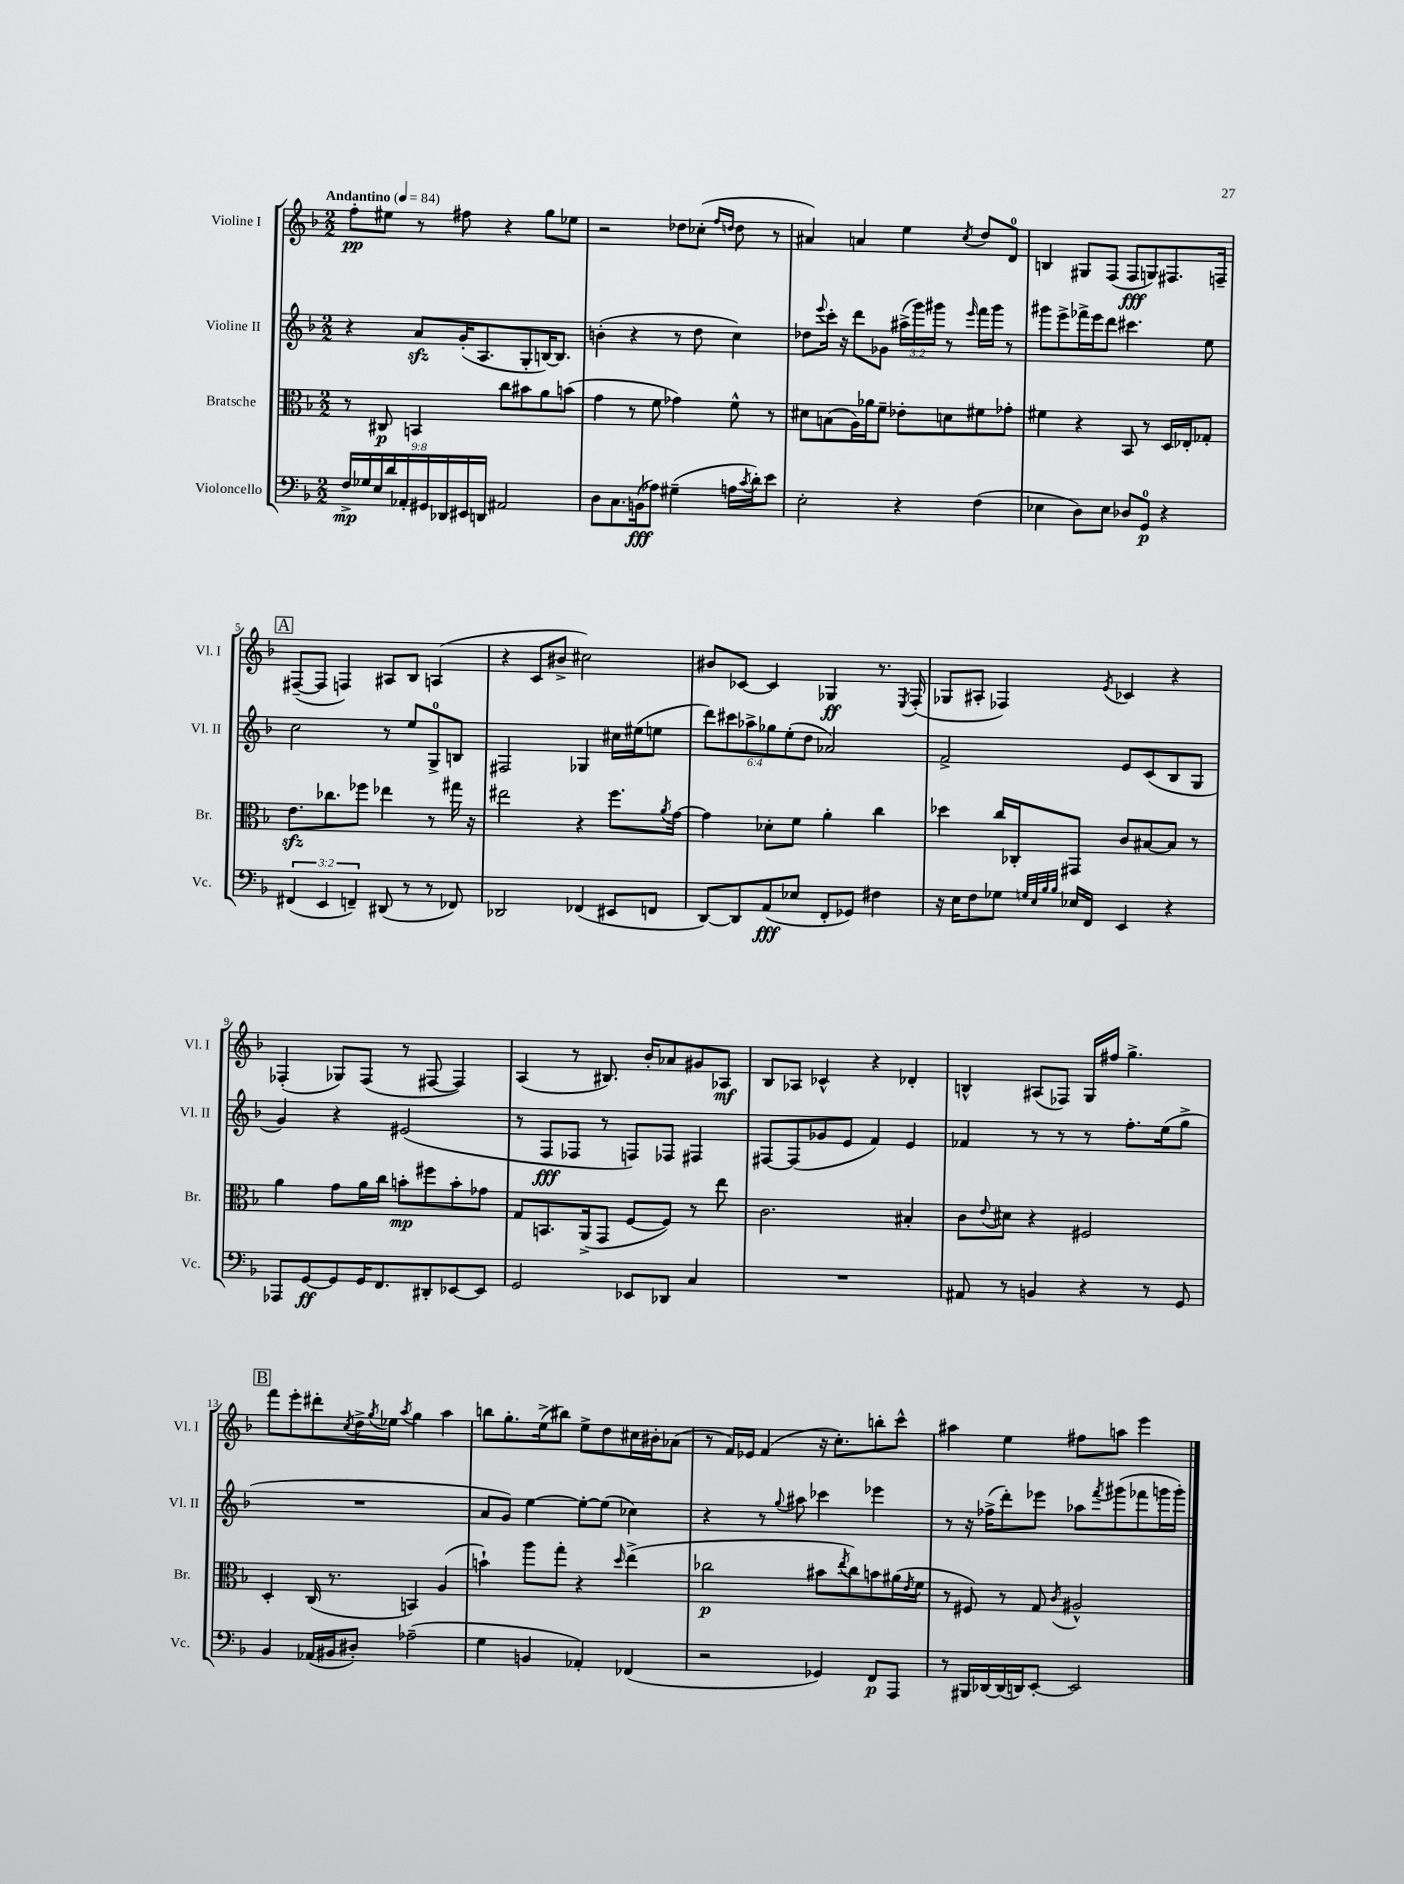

**kern	**kern	**kern	**kern
*staff4	*staff3	*staff2	*staff1
*clefF4	*clefC3	*clefG2	*clefG2
*k[b-]	*k[b-]	*k[b-]	*k[b-]
*M2/2	*M2/2	*M2/2	*M2/2
*MM84	*MM84	*MM84	*MM84
18F^	8r	4r	8ff'
18G-	.	.	.
18E	.	.	.
.	8C#	.	8ee#
18d	.	.	.
18AA-'	.	.	.
.	4BB	8a	8r
18GG#	.	.	.
18DD-	.	.	.
.	.	(16g'	8ff#
18EE#	.	.	.
.	.	8.A	.
18DD	.	.	.
2AA#	8cc	.	4r
.	8b#	8G'	.
.	8a	[16B)	8gg
.	.	8.B]	.
.	(8b	.	8ee-
=	=	=	=
8D	4g	(4b'	2r
8.C	.	.	.
.	8r	4r	.
(16BB	.	.	.
8A-)	8f	.	.
(4G#~	4g-)	8r	8dd-
.	.	8dd	(8cc-'
.	.	.	16qqff
.	.	.	16qqdd
16A	8f^^	4cc)	8dd
8qc	.	.	.
16d')	.	.	.
8e	8r	.	8r
=	=	=	=
2E'	8d#	8dd-	4a#)
.	.	8qqeee	.
.	(8B	16ccc'	.
.	.	16r	.
.	16A)	8ddd	4a
.	16a-	.	.
.	8f~	8g-	.
4r	8e-'	(24aa#^	4ee
.	.	24ggg)	.
.	.	24ggg#	.
.	8d	8r	.
.	.	16qqeee	8qcc
(4F	8f#	16fff	8dd
.	.	16ggg#	.
.	8g-'	8r	8d
=	=	=	=
4E-	4f#	8ggg#	4B
.	.	8eee^	.
8D)	4r	16fff-^	8G#
.	.	16eee	.
8E-	.	8ddd	(8F
8D-	8BB-	4.ccc#	8F
8GG	8r	.	8G)
4r	16D	.	8.F#
.	16E-'	.	.
.	8G-'	8ee	.
.	.	.	16F~
=	=	=	=
(6FF#	8.e	2cc	([8F#~
.	.	.	8F#]
6EE	.	.	.
.	8.cc-	.	.
.	.	.	4F)
6FF~)	.	.	.
.	8ff-	.	.
(8DD#	4ee-	8r	8A#
8r	.	8ee	8B-
8r	8r	8G^	(4A
8FF-)	16gg#	8B	.
.	16r	.	.
=	=	=	=
2DD-	2ee#	2F#	4r
.	.	.	8c
.	.	.	8b#^
(4FF-	4r	4G-	2cc#)
8EE#	8.ff	16cc#	.
.	.	(16ee#	.
8FF	.	8ee	.
.	8qa	.	.
.	[16g	.	.
=	=	=	=
[8DD)	4g]	12ddd)	8b#
.	.	12ccc#	.
8DD]	.	.	[8c-
.	.	12aa-^	.
(8AA	8d-'	12gg-	4c-]
.	.	(12ee'	.
8E-	8f	.	.
.	.	12dd	.
8FF'	4a'	2a-)	4G-
8GG-)	.	.	.
4F#	4cc	.	8.r
.	.	.	8qE
.	.	.	(16F'
=	=	=	=
16r	4dd-	2f^	8G-
16E	.	.	.
8F	.	.	8A#'
8G-	16cc	.	4F-)
.	16C-'	.	.
32qqG	.	.	.
32qqE	.	.	.
32qqB-	.	.	.
32qqB-	.	.	.
16E-	8GG#	.	.
16FF	.	.	.
.	.	.	8qe
4EE	8c	8e	4c-
.	[8B#	(8c	.
4r	8B#]	8B-	4r
.	8r	8G	.
=	=	=	=
8AAA-	4a	4g)	(4F-'
[8GG	.	.	.
8GG]	8g	4r	8G-)
16GG	16a	.	(8F-
8.FF	16cc	.	.
.	8b'	(2e#	8r
8DD#'	8ff#	.	[8F#
[8EE-	8b'	.	4F#])
8EE-]	8g-	.	.
=	=	=	=
2GG	8G	8r	(4A
.	8.BB	8F	.
.	.	8F-	8r
.	(16AA^	.	.
.	8GG	8r	8.B#)
8EE-	[8F	8F)	.
.	.	.	16b-'
8DD-	8F])	8F-	8a-
4C	8r	4F#	8g#
.	8ee	.	8A-
=	=	=	=
1r	2.c	[8F#	8B-
.	.	(8F#]	8A-
.	.	8g-	4c-^^
.	.	8e	.
.	.	4f)	4r
.	4B#'	4e	4d-'
=	=	=	=
8AA#	8c	4f-	4B^^
.	8qqe	.	.
8r	8d#	.	.
4BB	4r	8r	(8A#
.	.	8r	8F-)
4r	2F#	8r	16G
.	.	.	16ff#
.	.	8.ff'	4.gg^
8r	.	.	.
.	.	(16ee	.
8GG	.	8gg^	.
=	=	=	=
4BB-	4D'	1r	8fff
.	.	.	8eee'
(16AA-	(16C	.	8ddd#'
16BB#	8.r	.	.
.	.	.	8qcc
8D#')	.	.	16dd^
.	.	.	8qgg
.	.	.	16ee-
.	.	.	8qaa
(2A-~	4BB)	.	4gg
.	(4A	.	4aa
=	=	=	=
4G	4b`)	8a	8bb
.	.	8g)	8.gg'
4BB	8aa	[4ee	.
.	.	.	(16ee^
.	8gg'	.	8bb#)
4AA-')	4r	8ee'_	8ee^
.	.	(8ee]	8dd
.	16qqdd	.	.
(4FF-	(4ee^	4cc-)	16cc#
.	.	.	16b#'
.	.	.	(8a-
=	=	=	=
2r	2cc-	4r	8r
.	.	.	16f)
.	.	.	16e-
.	.	8r	(4f
.	.	8qqgg	.
.	.	8aa#	.
4GG-)	8b#	4ccc-	16r
.	.	.	8.cc')
.	8qee	.	.
.	8cc-)	.	.
8FF	8b	4eee-	8bb'
8AAA	(16a#	.	8ccc^^
.	8qe	.	.
.	16f	.	.
=	=	=	=
8r	8r	8r	4aa#
16BBB#	8F#)	16r	.
[16DD-	.	(16ff-^	.
(16DD-]	8r	8ddd')	4ee
16DD)	.	.	.
[8EE'	8G	8eee-	.
.	8qc	.	.
2EE]	2A#^^	8aa-	8ff#
.	.	8qfff	.
.	.	(8ggg#	8aa
.	.	8fff-	4eee
.	.	16ggg	.
.	.	16ggg')	.
==	==	==	==
*-	*-	*-	*-
